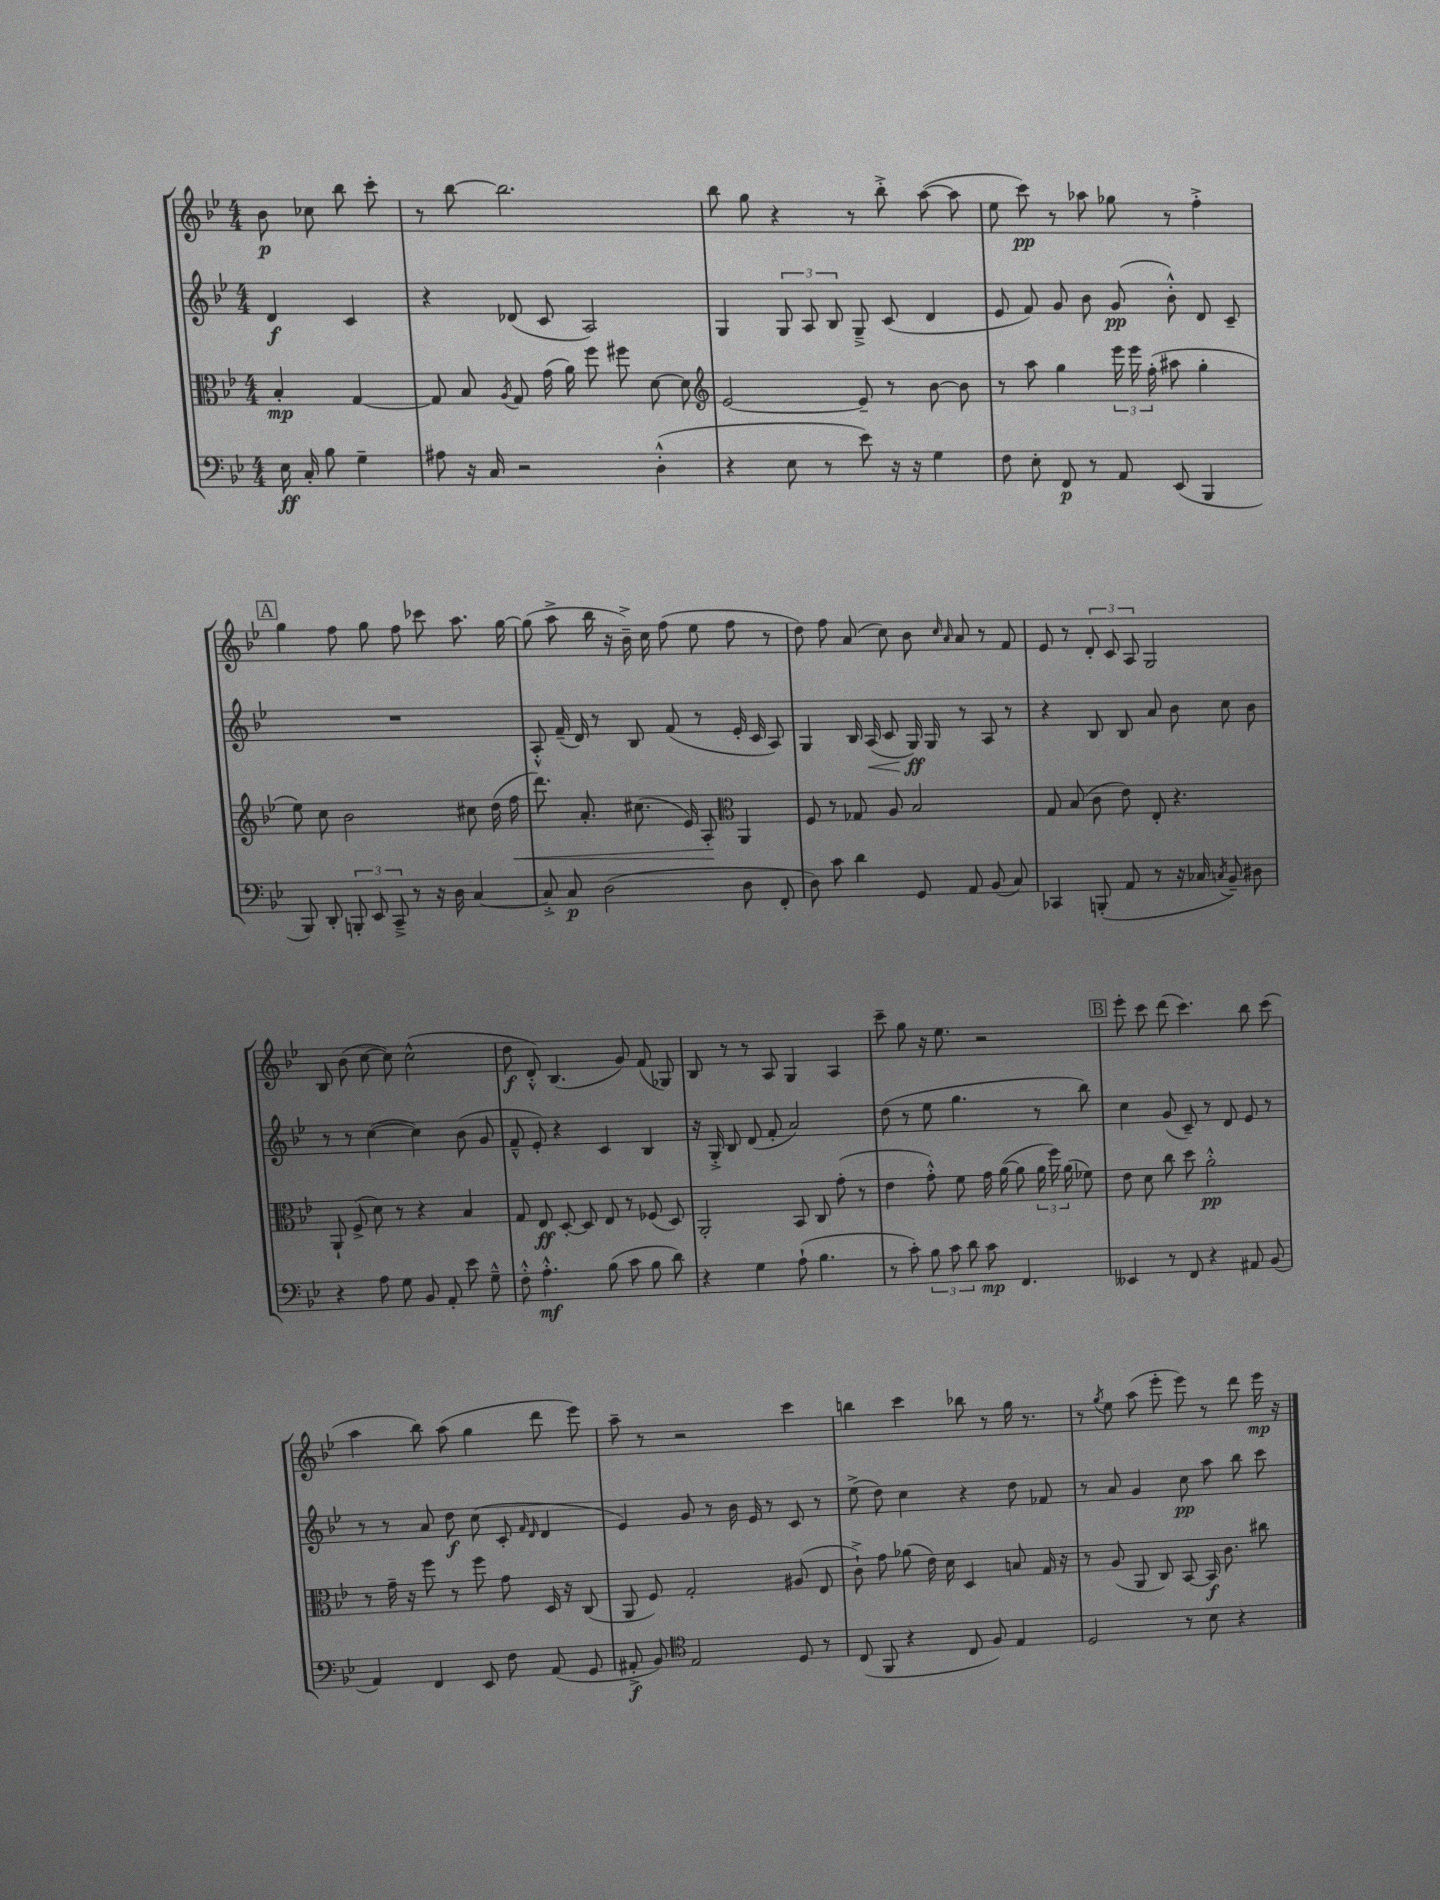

**kern	**kern	**kern	**kern
*staff4	*staff3	*staff2	*staff1
*clefF4	*clefC3	*clefG2	*clefG2
*k[b-e-]	*k[b-e-]	*k[b-e-]	*k[b-e-]
*M4/4	*M4/4	*M4/4	*M4/4
16E-\	4B-'/	4d/	8b-\
16C'/	.	.	.
8B-\	.	.	8cc-\
4G~\	[4G/	4c/	8bb-\
.	.	.	8ccc'\
=	=	=	=
8A#\	8G/]	4r	8r
16r	8B-/	.	[8bb-\
16C/	.	.	.
.	8qA/	.	.
2r	8G/	(8d-/	2.bb-\]
.	(16g\	8c/	.
.	16a\)	.	.
.	8ff\	2A/)	.
.	8ff#\	.	.
(4D'^^\	[8d\	.	.
.	8d\]	.	.
=	=	=	=
*	*clefG2	*	*
4r	[2e-/	4G/	8bb-\
.	.	.	8gg\
8E-\	.	12G/	4r
.	.	12A/	.
8r	.	.	.
.	.	12B-/	.
8e-\)	8e-~/]	8G~^/	8r
16r	8r	(8c/	8bb-'^\
16r	.	.	.
4G\	[8b-\	4d/	([8aa\
.	8b-\]	.	8aa\]
=	=	=	=
8F\	8r	8e-/	8ee-\
8E-'\	8aa\	8f/)	8ccc\)
8FF/	4gg\	8g/	8r
8r	.	8b-\	8aa-\
8AA/	24eee-\	(8g/	8gg-\
.	24eee-\	.	.
.	(24ff'\	.	.
(8EE-/	8aa#\	8b-'^^\)	8r
4BBB-/	4gg'\	8d/	4ff'^\
.	.	8c~/	.
=	=	=	=
8BBB-/)	8ee-\)	1r	4gg\
8DD'/	8cc\	.	.
12BBB'/	2b-\	.	8ff\
12EE-/	.	.	.
.	.	.	8gg\
12CC~^/	.	.	.
8r	.	.	8ff\
16r	.	.	8ccc-\
16D\	.	.	.
[4C/	8cc#\	.	8.aa\
.	(16dd\	.	.
.	16ff\	.	[16gg\
=	=	=	=
8C'^/]	8.ddd\)	8A'^^/	(8gg\]
8C/	.	(16f~/	8aa^\
.	8.a'/	16d/)	.
(2D\	.	8r	16bb-\
.	.	.	16r
.	(8.cc#\	8B-/	16b-~^\)
.	.	.	16cc\
.	.	(8f/	(8ff\
.	16e-/)	.	.
.	8A'/	8r	8ee-\
*	*clefC3	*	*
8D\	4AA/	16e-'/	8ff\
.	.	16c/	.
8FF'/	.	8A/)	8r
=	=	=	=
8D\)	8F/	4G/	8dd\)
8c\	8r	.	8ff\
4d\	8G-/	16B-/	(8a/
.	.	(16A/	.
.	8A/	8c/	8cc\)
8GG/	2B-/	16G/)	8b-\
.	.	16G/	.
.	.	.	16qqcc/
.	.	.	16qqa/
8AA/	.	8r	8a/
(8BB-/	.	8A/	8r
8C/)	.	8r	8f/
=	=	=	=
4CC-/	8G/	4r	8e-/
.	(8B-/	.	8r
(8BBB'/	8c\	8B-/	12d'/
.	.	.	12c/
8AA/	8e-\)	8B-/	.
.	.	.	12A/
8r	8E-'/	8a/	2G/
16r	4.r	8b-\	.
16C-/	.	.	.
8qC/	.	.	.
8BB-~/)	.	8cc\	.
8D#\	.	8b-\	.
=	=	=	=
4r	8AA`/	8r	8B-/
.	(8F^/	8r	(8b-\
8A\	8d\)	([4cc\	[8cc\
8G\	8r	.	8cc\])
8BB-/	4r	4cc\])	(2cc^^\
8AA'/	.	.	.
8e-\	4B-/	(8b-\	.
8G~^^\	.	8g/	.
=	=	=	=
8F'^^\	8G/	8f~^^/	8dd\
4.A'^^\	8E-/	8e-'/)	8d'^^/)
.	[8D'/	4r	(4.B-/
.	8D/]	.	.
(8B-\	8E-/	4c/	.
8c\	8r	.	8g/)
8B-\	(8F-/	4B-/	(8f/
8d\)	8D/)	.	8G-/)
=	=	=	=
4r	2AA'/	16r	8B-/
.	.	16G'^/	.
.	.	8B-/	8r
4G\	.	(8d/	8r
.	.	8f'/	8A/
(8A`\	8BB-/	2a/)	4G/
4.B-\	8C/	.	.
.	(8g'\	.	4A/
.	8r	.	.
=	=	=	=
8r	4e-\	(8dd\	8ccc~\
8c'\)	.	8r	8gg\
12B-\	8g'^^\)	8ee-\	16r
.	.	.	8.ee-\
12c\	.	.	.
.	8f\	4.gg\	.
12d\	.	.	.
8c\	16g\	.	2r
.	([16a\	.	.
4.FF/	8a\]	.	.
.	24a\	8r	.
.	24ff\)	.	.
.	(24a\	.	.
.	8f-\)	8bb-\)	.
=	=	=	=
4EE--/	8e-\	4cc\	8eee-'\
.	8d\	.	8ccc\
8r	8cc\	(8g/	(8ddd\
8FF/	8dd\	8c~/)	4.ccc\)
4r	2a'^^\	8r	.
.	.	8d/	.
8AA#/	.	8e-/	8bb-\
(8BB-/	.	8r	(8ccc\
=	=	=	=
4AA/)	8r	8r	4aa\
.	16g~\	8r	.
.	16r	.	.
4FF/	8ff\	8a/	8bb-\)
.	8r	8dd\	(8aa\
8EE-/	8ff\	(8cc\	4gg\
8F\	8g\	8c'/	.
.	.	16qqf/	.
.	.	16qqd/	.
(8AA/	16D/	4d/	8ddd\
.	16r	.	.
8GG/	(8C/	.	8eee-\)
=	=	=	=
8AA#'^/	8AA/	4e-/)	8aa~\
8BB-/)	8F/)	.	8r
*clefC4	*	*	*
2E-/	2G'/	8g/	2r
.	.	8r	.
.	.	16b-\	.
.	.	16e-/	.
.	.	8r	.
8D/	(8A#/	8c/	4ccc\
8r	8E-/	8r	.
=	=	=	=
(8C/	8c`^\)	(8ee-^\	4bb\
8FF/	8g\	8dd\)	.
4r	(8a-\	4cc\	4ccc\
.	16e-\)	.	.
.	16d\	.	.
8C/	4D/	4r	8bb-\
8F/)	.	.	8r
4E-/	8B/	8dd\	16gg\
.	.	.	8.r
.	16G/	8f-/	.
.	16r	.	.
=	=	=	=
2D/	8r	8r	8r
.	.	.	8qgg/
.	(8A/	8a/	8ee-\
.	8AA/	4g/	(8aa\
.	8C/)	.	8eee-'\
8r	[8BB-/	8cc\	8eee-\)
8B-\	16BB-/]	8aa\	8r
.	8.c\	.	.
4r	.	8bb-\	8ddd\
.	8cc#\	8ccc\	16eee-\
.	.	.	16r
==	==	==	==
*-	*-	*-	*-
